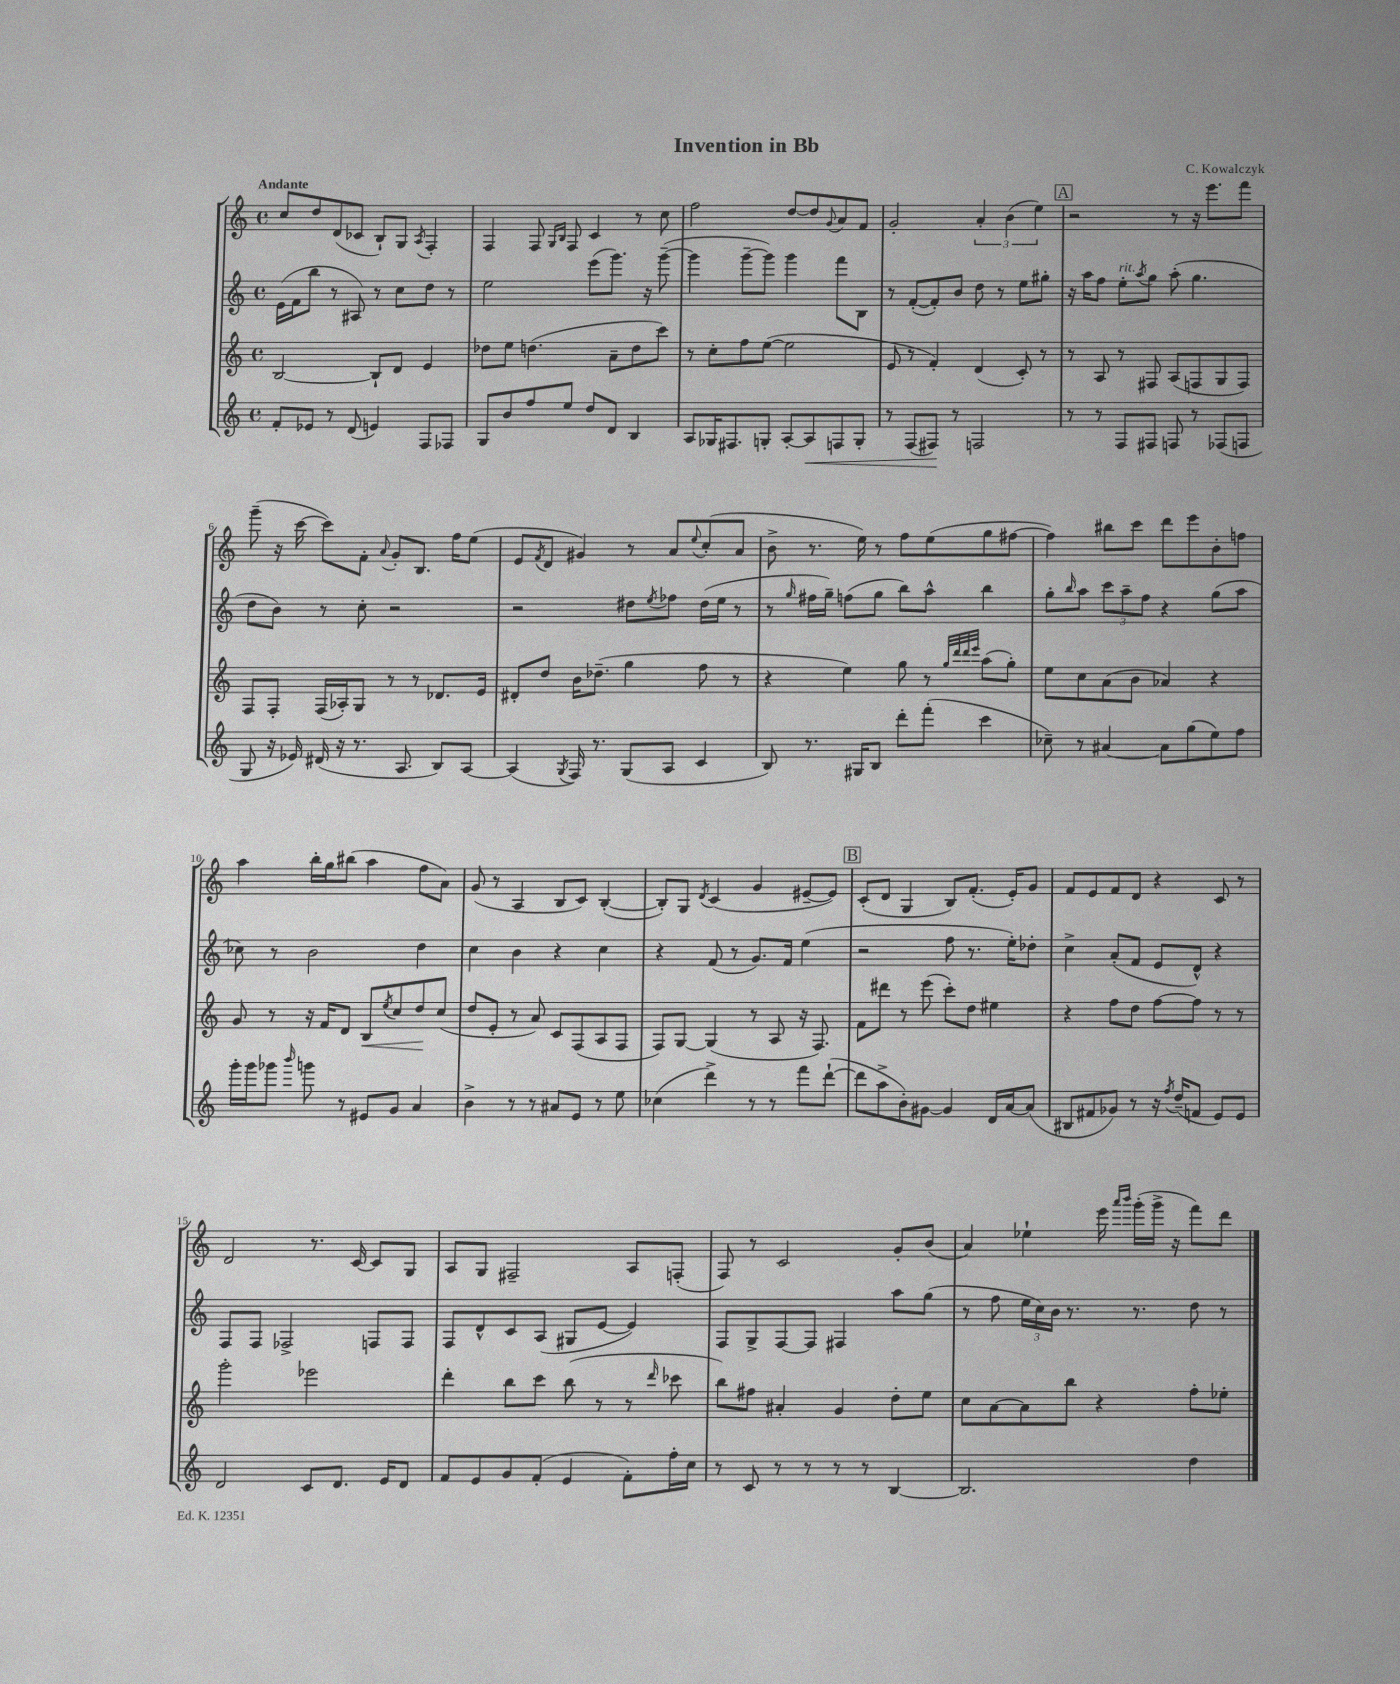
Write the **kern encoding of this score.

**kern	**dynam	**kern	**dynam	**kern	**kern
*part4	*part4	*part3	*part3	*part2	*part1
*staff4	*staff4	*staff3	*staff3	*staff2	*staff1
*clefG2	*	*clefG2	*	*clefG2	*clefG2
*k[]	*	*k[]	*	*k[]	*k[]
*M4/4	*	*M4/4	*	*M4/4	*M4/4
*met(c)	*	*met(c)	*	*met(c)	*met(c)
=1	=1	=1	=1	=1	=1
!	!	!	!	!	!LO:TX:a:B:t=Andante
8f'/L	.	[2B/	.	(16e\LL	8cc/L
.	.	.	.	16f\J	.
8e-X/J	.	.	.	8bb\J	8dd/
8r	.	.	.	8r	(8d/
(8d/	.	.	.	8A#X/)	8c-X/J
4en/)	.	8B`/L]	.	8r	8B`/L)
.	.	8d/J	.	8cc\L	8G/J
.	.	.	.	.	8qA/
8F/L	.	4e/	.	8dd\J	4F'/
8F-X/J	.	.	.	8r	.
=2	=2	=2	=2	=2	=2
8G/L	.	8dd-X\L	.	2ee\	4F/
8b/	.	8ee\J	.	.	.
8ff/	.	(4.ddn\	.	.	8F/
.	.	.	.	.	16qqG/LL
.	.	.	.	.	16qqB/JJ
8ee/J	.	.	.	.	8F/
8dd/L	.	.	.	(8eee\L	4c/
8d/J	.	8a~\L	.	8.ggg\J)	.
4B/	.	8dd\	.	.	8r
.	.	.	.	16r	.
.	.	8ccc\J)	.	([8ggg~\	8cc\
=3	=3	=3	=3	=3	=3
8A/L	.	8r	.	4ggg\]	2ff\
16G-X/K	.	8cc'\L	.	.	.
8.F#X/	.	.	.	.	.
.	.	8ff\	.	[8ggg~\L	.
8Gn'/J	.	([8ee\J	.	8ggg\J])	.
[8A'/L	.	2ee\]	.	4ggg\	[8dd/L
!	!LO:HP:b	!	!	!	!
8A/]	<	.	.	.	8dd/]
.	.	.	.	.	8qqg/
8Fn/	.	.	.	8fff\L	8a/
8G'/J	.	.	.	8B\J	8f/J
=4	=4	=4	=4	=4	=4
8r	.	8e/	.	8r	2g'/
(8F/L	.	8r	.	([8f'/L	.
8F#X/J)	.	4f'/)	.	8f'/])	.
8r	[	.	.	8b/J	.
2Fn/	.	(4d/	.	8dd\	6a'/
.	.	.	.	8r	.
.	.	.	.	.	(6b\
.	.	8c'/)	.	8ee\L	.
.	.	.	.	.	6ee\)
.	.	8r	.	8gg#X'\J	.
!!LO:REH:place=s1:t=A
=5	=5	=5	=5	=5	=5
8r	.	8r	.	16r	2r
.	.	.	.	16aa\KL	.
8r	.	8A/	.	8ff\J	.
!	!	!	!	!LO:TX:a:i:t=rit.	!
8F/L	.	8r	.	8ee'\L	.
.	.	.	.	8qaa/	.
8F#X/J	.	8F#X/	.	8gg\J	.
8Fn/	.	(8A/L	.	(8aa'\	8r
8r	.	8Fn/	.	4.gg\	16r
.	.	.	.	.	8.eee\L
(8F-X/L	.	8G/	.	.	.
8Fn/J	.	8F/J)	.	.	8fff\J
!!LO:LB:g=z
=6	=6	=6	=6	=6	=6
8G/	.	8F/L	.	8dd\L	(8ggg~\
16r	.	8F'/J	.	8b\J)	16r
16e-X/)	.	.	.	.	[16ccc\
(16d#X/	.	(16F/LL	.	8r	8ccc\L])
16r	.	16A-X'/J)	.	.	.
8.r	.	8G/J	.	8cc'\	8f'\J
.	.	.	.	.	8qqa/
.	.	8r	.	2r	8g'/L
8.A/	.	.	.	.	.
.	.	8r	.	.	8.B/J
8B/L)	.	8.d-X/L	.	.	.
.	.	.	.	.	16ff\KL
[8A/J	.	.	.	.	(8ee\J
.	.	16e/Jk	.	.	.
=7	=7	=7	=7	=7	=7
(4A/]	.	8d#X'/L	.	2r	8e/L
.	.	.	.	.	8qf/
.	.	8dd/J	.	.	8d/J
8qG/	.	.	.	.	.
16F/)	.	16b\KL	.	.	4g#X/)
8.r	.	(8.dd-X~\J	.	.	.
(8G/L	.	4gg\	.	8dd#X\L	8r
.	.	.	.	8qee/	.
8A/J	.	.	.	8ff-X\J	8a/L
.	.	.	.	.	8qqee/
4c/	.	8ff\	.	(16dd#\LL	(8cc'/
.	.	.	.	16ee\JJ	.
.	.	8r	.	8r	8a/J
=8	=8	=8	=8	=8	=8
8B/)	.	4r	.	8r	8b^\
.	.	.	.	16qqgg/	.
8.r	.	.	.	16ff#X\LL	8.r
.	.	.	.	16gg~\JJ)	.
.	.	4ee\)	.	(8ffn\L	.
16G#X/KL	.	.	.	.	16ee\)
8B/J	.	.	.	8gg\J	8r
8ddd'\L	.	8gg\	.	8bb\L)	8ff\L
(8fff'\J	.	8r	.	8aa^^\J	(8ee\
.	.	32qqgg/LLL	.	.	.
.	.	32qqddd/	.	.	.
.	.	32qqddd/	.	.	.
.	.	32qqeee/JJJ	.	.	.
4ccc\	.	(8aa\L	.	4bb\	8gg\
.	.	8gg'\J)	.	.	[8ff#X\J
=9	=9	=9	=9	=9	=9
8cc-X~\)	.	8ee\L	.	8gg'\L	4ff#\])
.	.	.	.	16qqbb/	.
8r	.	8cc\	.	8aa\J	.
[4a#X/	.	(8a\	.	12ccc\L	8bb#X\L
.	.	.	.	12aa~\	.
.	.	8b\J	.	.	8ccc\J
.	.	.	.	12ff\J	.
8a#\L]	.	4a-X/)	.	4r	8ddd\L
(8gg\	.	.	.	.	8eee\
8ee\)	.	4r	.	(8gg\L	8b'\
8ff\J	.	.	.	8aa\J	8ffn\J
!!LO:LB:g=z
=10	=10	=10	=10	=10	=10
16ggg'\LL	.	8g/	.	8cc-X\)	4aa\
16ggg\J	.	.	.	.	.
8ggg-X\J	.	8r	.	8r	.
16qqbbb/	.	.	.	.	.
8gggn\	.	16r	.	2b\	16bb'\LL
.	.	16f/KL	.	.	16gg\J
8r	.	8d/J	.	.	(8bb#X\J
!	!	!	!LO:HP:b	!	!
8e#X/L	.	8B/L	<	.	4aa\
.	.	8qee/	.	.	.
8g/J	.	8cc/	.	.	.
4a/	.	8dd/	.	4dd\	8ff\L
.	.	(8cc/J	[	.	8a\J)
=11	=11	=11	=11	=11	=11
4b^\	.	8dd/L	.	4cc\	(8g/
.	.	8e'/J	.	.	8r
8r	.	8r	.	4b\	4A/
8r	.	8a/)	.	.	.
8a#X/L	.	8c/L	.	4r	8B/L
8e/J	.	(8F/	.	.	8c/J)
8r	.	8A/	.	4cc\	([4B'/
8ee\	.	8F/J	.	.	.
=12	=12	=12	=12	=12	=12
(4cc-X\	.	8F/L)	.	4r	8B'/L])
.	.	[8G/J	.	.	8G/J
.	.	.	.	.	8qd/
4ddd^\)	.	(4G/]	.	(8f/	(4c/
.	.	.	.	8r	.
8r	.	8r	.	8.g/L)	4g/
8r	.	8A/	.	.	.
.	.	.	.	16f/Jk	.
8fff\L	.	16r	.	(4ee\	[8e#X~/L
.	.	8.F/)	.	.	.
([8ddd`\J	.	.	.	.	8e#/J])
!!LO:REH:place=s1:t=B
=13	=13	=13	=13	=13	=13
8ddd\L]	.	8f\L	.	2r	(8c'/L
8aa^\	.	8ddd#X\J	.	.	8d/J
8b'\)	.	8r	.	.	4G/
[8g#X\J	.	(8eee\	.	.	.
4g#/]	.	8ccc'\L)	.	8ff\	8B/L)
.	.	8dd\J	.	8.r	(8.f'/J
16d/LL	.	4ee#X\	.	.	.
[16a/J	.	.	.	16ee'\KL)	16e'/KL)
(8a/J]	.	.	.	8dd-X'\J	8g/J
=14	=14	=14	=14	=14	=14
8B#X/L	.	4r	.	4cc^\	8f/L
8f#X/	.	.	.	.	8e/
8g-X/J)	.	8ff\L	.	(8a'/L	8f/
8r	.	8dd\J	.	8f/J	8d/J
16r	.	[8ff\L	.	8e/L	4r
8qff/	.	.	.	.	.
(16dd~/KL	.	.	.	.	.
8fn/J	.	8ff\J]	.	8d^^/J)	.
8e/L)	.	8r	.	4r	8c/
8e/J	.	8r	.	.	8r
!!LO:LB:g=z
=15	=15	=15	=15	=15	=15
2d/	.	2ggg'\	.	8F/L	2d/
.	.	.	.	8F/J	.
.	.	.	.	2F-X^/	.
8c/L	.	2eee-X\	.	.	8.r
8.d/J	.	.	.	.	.
.	.	.	.	.	[16c/
.	.	.	.	8Fn/L	8c/L]
16e/KL	.	.	.	.	.
8d/J	.	.	.	8F/J	8G/J
=16	=16	=16	=16	=16	=16
8f/L	.	4ddd'\	.	8F/L	8A/L
8e/	.	.	.	8d^^/	8G/J
8g/	.	8bb\L	.	8c/	2F#X~/
(8f'/J	.	8ccc\J	.	(8A/J	.
4e/	.	(8bb\	.	8G#X/L	.
.	.	8r	.	[8e/J	.
8f'\L)	.	8r	.	4e/])	8A/L
.	.	16qqddd/	.	.	.
16ff'\L	.	8ccc-X\	.	.	(8Fn'/J
16cc\JJ	.	.	.	.	.
=17	=17	=17	=17	=17	=17
8r	.	8bb\L)	.	8F/L	8F/)
8c/	.	8ff#X\J	.	8G^/	8r
8r	.	4a#X'/	.	[8F/	2c/
8r	.	.	.	8F/J]	.
8r	.	4g/	.	4F#X/	.
8r	.	.	.	.	.
[4B/	.	8dd'\L	.	8aa\L	8g'/L
.	.	8ee\J	.	(8gg\J	(8b/J
=18	=18	=18	=18	=18	=18
2.B/]	.	8cc\L	.	8r	4a/)
.	.	[8a\	.	8ff\	.
.	.	8a\]	.	24ee\LL	4ee-X`\
.	.	.	.	24cc\)	.
.	.	.	.	24b\JJ	.
.	.	8bb\J	.	8.r	.
.	.	4r	.	.	16eee\
.	.	.	.	.	16qqaaa/LL
.	.	.	.	.	16qqbbb/JJ
.	.	.	.	8.r	(16ggg'\LL
.	.	.	.	.	16ggg^\JJ
.	.	.	.	.	16r
4dd\	.	8ff'\L	.	8dd\	8fff\L)
.	.	8ee-X'\J	.	8r	8ddd\J
==	==	==	==	==	==
*-	*-	*-	*-	*-	*-
